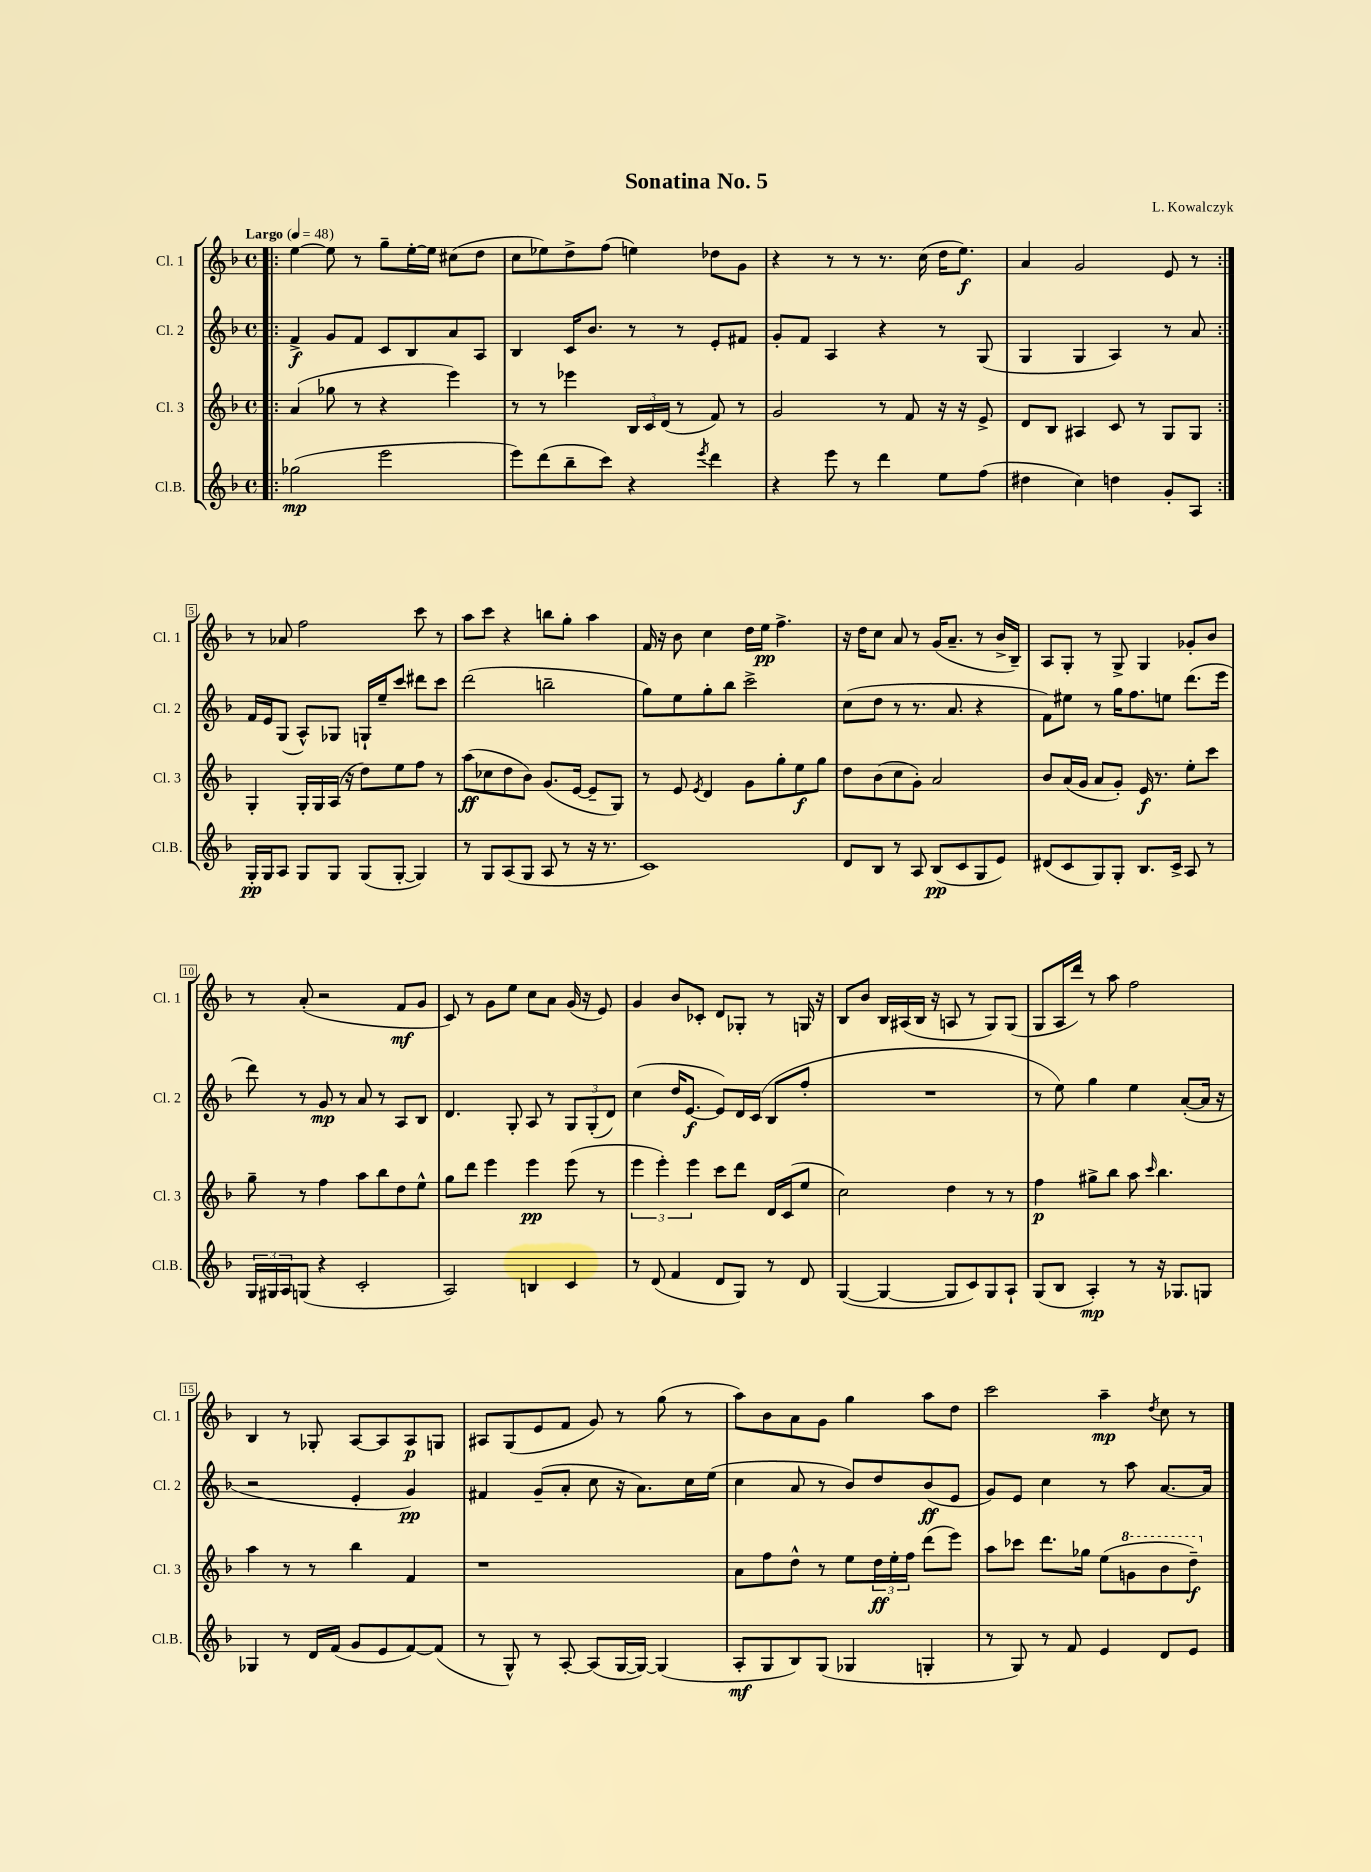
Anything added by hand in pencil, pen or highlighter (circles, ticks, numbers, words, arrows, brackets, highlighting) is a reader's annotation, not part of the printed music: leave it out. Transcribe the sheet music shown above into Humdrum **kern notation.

**kern	**dynam	**kern	**dynam	**kern	**dynam	**kern	**dynam
*part4	*part4	*part3	*part3	*part2	*part2	*part1	*part1
*staff4	*staff4	*staff3	*staff3	*staff2	*staff2	*staff1	*staff1
*I"Cl.B.	*	*I"Cl. 3	*	*I"Cl. 2	*	*I"Cl. 1	*
*I'Cl.B.	*	*I'Cl. 3	*	*I'Cl. 2	*	*I'Cl. 1	*
*clefG2	*	*clefG2	*	*clefG2	*	*clefG2	*
*k[b-]	*	*k[b-]	*	*k[b-]	*	*k[b-]	*
*M4/4	*	*M4/4	*	*M4/4	*	*M4/4	*
*met(c)	*	*met(c)	*	*met(c)	*	*met(c)	*
*MM48	*	*MM48	*	*MM48	*	*MM48	*
=1!|:	=1!|:	=1!|:	=1!|:	=1!|:	=1!|:	=1!|:	=1!|:
!	!	!	!	!	!	!LO:TX:a:B:t=Largo	!
(2gg-X\	mp	(4a/	.	4f^/	f	[4ee\	.
.	.	8gg-X\	.	8g/L	.	8ee\]	.
.	.	8r	.	8f/J	.	8r	.
2eee\	.	4r	.	8c/L	.	8gg~\L	.
.	.	.	.	8B-/	.	[16ee'\L	.
.	.	.	.	.	.	16ee\JJ]	.
.	.	4eee\)	.	8a/	.	(8cc#X\L	.
.	.	.	.	8A/J	.	8dd\J	.
=2	=2	=2	=2	=2	=2	=2	=2
8eee\L)	.	8r	.	4B-/	.	8cc\L	.
(8ddd\	.	8r	.	.	.	8ee-X\)	.
8bb-~\	.	4eee-X\	.	16c/KL	.	8dd^\	.
.	.	.	.	8.b-/J	.	.	.
8ccc\J)	.	.	.	.	.	(8ff\J	.
4r	.	24B-/LL	.	8r	.	4een\)	.
.	.	24c/	.	.	.	.	.
.	.	(24d/JJ	.	.	.	.	.
.	.	8r	.	8r	.	.	.
8qeee/	.	.	.	.	.	.	.
4ddd\	.	8f/)	.	8e'/L	.	8dd-X\L	.
.	.	8r	.	8f#X/J	.	8g\J	.
=3	=3	=3	=3	=3	=3	=3	=3
4r	.	2g/	.	8g'/L	.	4r	.
.	.	.	.	8f/J	.	.	.
8eee\	.	.	.	4A/	.	8r	.
8r	.	.	.	.	.	8r	.
4ddd\	.	8r	.	4r	.	8.r	.
.	.	8f/	.	.	.	.	.
.	.	.	.	.	.	(16cc\	.
8ee\L	.	16r	.	8r	.	16dd\KL	.
.	.	16r	.	.	.	8.ee\J)	f
(8ff\J	.	8e^/	.	(8G/	.	.	.
=4	=4	=4	=4	=4	=4	=4	=4
4dd#X\	.	8d/L	.	4G/	.	4a/	.
.	.	8B-/J	.	.	.	.	.
4cc\)	.	4A#X/	.	4G/	.	2g/	.
4ddn\	.	8c/	.	4A/)	.	.	.
.	.	8r	.	.	.	.	.
8g'/L	.	8G/L	.	8r	.	8e/	.
8A/J	.	8G/J	.	8a/	.	8r	.
!!LO:LB:g=z
=5:|!	=5:|!	=5:|!	=5:|!	=5:|!	=5:|!	=5:|!	=5:|!
16G'/LL	pp	4G'/	.	16f/LL	.	8r	.
16G/J	.	.	.	16e/J	.	.	.
8A/J	.	.	.	(8G/J	.	8a-X/	.
8G/L	.	16G'/LL	.	8A^^/L)	.	2ff\	.
.	.	16G/	.	.	.	.	.
8G/J	.	(16A/JJ	.	8G-X/J	.	.	.
.	.	16r	.	.	.	.	.
(8G/L	.	8dd\L)	.	16Gn`/LL	.	.	.
.	.	.	.	16ee~/J	.	.	.
[8G'/J	.	8ee\	.	8ccc/J	.	.	.
4G/])	.	8ff\J	.	8ddd#X\L	.	8ccc\	.
.	.	8r	.	8ccc\J	.	8r	.
=6	=6	=6	=6	=6	=6	=6	=6
8r	.	(8aa\L	ff	(2ddd\	.	8aa\L	.
8G/L	.	8cc-X\	.	.	.	8ccc\J	.
(8A/	.	8dd\	.	.	.	4r	.
8G/J	.	8b-\J)	.	.	.	.	.
8A/	.	(8.g/L	.	2bbn~\	.	8bbn\L	.
8r	.	.	.	.	.	8gg'\J	.
.	.	[16e/Jk	.	.	.	.	.
16r	.	8e~/L]	.	.	.	4aa\	.
8.r	.	.	.	.	.	.	.
.	.	8G/J)	.	.	.	.	.
=7	=7	=7	=7	=7	=7	=7	=7
1c)	.	8r	.	8gg\L)	.	16f/	.
.	.	.	.	.	.	16r	.
.	.	8e/	.	8ee\	.	8b-\	.
.	.	8qe/	.	.	.	.	.
.	.	4d/	.	8gg'\	.	4cc\	.
.	.	.	.	8bb-\J	.	.	.
.	.	8g\L	.	2ccc^\	.	16dd\LL	.
.	.	.	.	.	.	16ee\JJ	pp
.	.	8gg'\	.	.	.	4.ff^\	.
.	.	8ee\	f	.	.	.	.
.	.	8gg\J	.	.	.	.	.
=8	=8	=8	=8	=8	=8	=8	=8
8d/L	.	8dd\L	.	(8cc\L	.	16r	.
.	.	.	.	.	.	16dd\KL	.
8B-/J	.	(8b-\	.	8dd\J	.	8cc\J	.
8r	.	8cc\	.	8r	.	8a/	.
8A/	.	8g'\J)	.	8.r	.	8r	.
(8B-/L	pp	2a/	.	.	.	(16g/KL	.
.	.	.	.	8.a/	.	8.a~/J	.
8c/	.	.	.	.	.	.	.
8G/	.	.	.	4r	.	8r	.
8e/J)	.	.	.	.	.	16b-^/LL	.
.	.	.	.	.	.	16B-~/JJ)	.
=9	=9	=9	=9	=9	=9	=9	=9
(8d#X/L	.	8b-/L	.	8f\L)	.	8A/L	.
8c/	.	(16a/L	.	8ee#X\J	.	8G'/J	.
.	.	16g/JJ	.	.	.	.	.
8G/)	.	8a/L	.	8r	.	8r	.
8G'/J	.	8g'/J)	.	16gg\KL	.	8G^/	.
.	.	.	.	8.ff\	.	.	.
8.B-/L	.	16e/	f	.	.	4G/	.
.	.	8.r	.	.	.	.	.
.	.	.	.	8een\J	.	.	.
16c^/Jk	.	.	.	.	.	.	.
8A/	.	8ee'\L	.	(8.ddd\L	.	8g-X'/L	.
8r	.	8ccc\J	.	.	.	8b-/J	.
.	.	.	.	16eee\Jk	.	.	.
!!LO:LB:g=z
=10	=10	=10	=10	=10	=10	=10	=10
24G/LL	.	8gg~\	.	8ddd\)	.	8r	.
24G#X/	.	.	.	.	.	.	.
24A/J	.	.	.	.	.	.	.
(8Gn/J	.	8r	.	8r	.	(8a'/	.
4r	.	4ff\	.	8g/	mp	2r	.
.	.	.	.	8r	.	.	.
2c'/	.	8aa\L	.	8a/	.	.	.
.	.	8bb-\	.	8r	.	.	.
.	.	8dd\	.	8A/L	.	8f/L	mf
.	.	8ee^^\J	.	8B-/J	.	8g/J	.
=11	=11	=11	=11	=11	=11	=11	=11
2A/)	.	8gg\L	.	4.d/	.	8c/)	.
.	.	8ddd\J	.	.	.	8r	.
.	.	4eee\	.	.	.	8g\L	.
.	.	.	.	8G'/	.	8ee\J	.
4Bn/	.	4eee\	pp	8A/	.	8cc\L	.
.	.	.	.	8r	.	8a\J	.
4c/	.	(8eee\	.	12G/L	.	(16g/	.
.	.	.	.	.	.	16r	.
.	.	.	.	(12G'/	.	.	.
.	.	8r	.	.	.	8e/)	.
.	.	.	.	12d/J)	.	.	.
=12	=12	=12	=12	=12	=12	=12	=12
8r	.	6eee\	.	(4cc\	.	4g/	.
(8d/	.	.	.	.	.	.	.
.	.	6eee'\)	.	.	.	.	.
4f/	.	.	.	16dd/KL	.	8b-/L	.
.	.	.	.	[8.e/J	f	.	.
.	.	6eee\	.	.	.	.	.
.	.	.	.	.	.	8c-X'/J	.
8d/L	.	8ccc\L	.	8e/L])	.	8d/L	.
8G/J)	.	8ddd\J	.	16d/L	.	8G-X'/J	.
.	.	.	.	(16c/JJ	.	.	.
8r	.	16d/LL	.	8B-/L	.	8r	.
.	.	(16c/J	.	.	.	.	.
8d/	.	8ee/J	.	8ff'/J	.	16Gn/	.
.	.	.	.	.	.	16r	.
=13	=13	=13	=13	=13	=13	=13	=13
([4G/	.	2cc\)	.	1r	.	8B-/L	.
.	.	.	.	.	.	8b-/J	.
4G/_	.	.	.	.	.	16B-/LL	.
.	.	.	.	.	.	(16A#X/	.
.	.	.	.	.	.	16B-/JJ	.
.	.	.	.	.	.	16r	.
8G/L]	.	4dd\	.	.	.	8An/	.
8c/)	.	.	.	.	.	8r	.
8G/	.	8r	.	.	.	8G/L)	.
8A`/J	.	8r	.	.	.	(8G/J	.
=14	=14	=14	=14	=14	=14	=14	=14
(8G/L	.	4ff\	p	8r	.	8G/L	.
8B-/J	.	.	.	8ee\)	.	16A/L	.
.	.	.	.	.	.	16ddd/JJ)	.
4A'/)	mp	8gg#X^\L	.	4gg\	.	8r	.
.	.	8bb-\J	.	.	.	8aa\	.
8r	.	8aa\	.	4ee\	.	2ff\	.
.	.	16qqccc/	.	.	.	.	.
16r	.	4.bb-\	.	.	.	.	.
8.G-X/L	.	.	.	.	.	.	.
.	.	.	.	([8a'/L	.	.	.
8Gn/J	.	.	.	16a/Jk]	.	.	.
.	.	.	.	16r	.	.	.
!!LO:LB:g=z
=15	=15	=15	=15	=15	=15	=15	=15
4G-X/	.	4aa\	.	2r	.	4B-/	.
8r	.	8r	.	.	.	8r	.
16d/LL	.	8r	.	.	.	8G-X'/	.
(16f/JJ	.	.	.	.	.	.	.
8g/L	.	4bb-\	.	4e'/	.	[8A/L	.
8e/	.	.	.	.	.	8A/]	.
[8f/)	.	4f/	.	4g/)	pp	8A/	p
(8f/J]	.	.	.	.	.	8Gn/J	.
=16	=16	=16	=16	=16	=16	=16	=16
8r	.	1r	.	4f#X/	.	8A#X/L	.
8G^^/)	.	.	.	.	.	(8G/	.
8r	.	.	.	(8g~/L	.	8e/	.
[8A'/	.	.	.	8a'/J	.	8f/J	.
(8A/L]	.	.	.	8cc\	.	8g/)	.
[16G/L	.	.	.	16r	.	8r	.
16G/JJ_)	.	.	.	8.a\L)	.	.	.
(4G/]	.	.	.	.	.	(8gg\	.
.	.	.	.	16cc\L	.	8r	.
.	.	.	.	(16ee\JJ	.	.	.
=17	=17	=17	=17	=17	=17	=17	=17
8A'/L	mf	8a\L	.	4cc\	.	8aa\L)	.
8G/	.	8ff\	.	.	.	8b-\	.
8B-/)	.	8dd^^\J	.	8a/	.	8a\	.
(8G/J	.	8r	.	8r	.	8g\J	.
4G-X/	.	8ee\L	.	8b-/L)	.	4gg\	.
.	.	24dd\L	ff	8dd/	.	.	.
.	.	24ee'\	.	.	.	.	.
.	.	24ff\JJ	.	.	.	.	.
4Gn'/	.	(8ddd\L	.	(8b-/	ff	8aa\L	.
.	.	8eee\J)	.	8e/J	.	8dd\J	.
=18	=18	=18	=18	=18	=18	=18	=18
8r	.	8aa\L	.	8g/L)	.	2ccc\	.
8G/)	.	8ccc-X\J	.	8e/J	.	.	.
8r	.	8.ddd\L	.	4cc\	.	.	.
8f/	.	.	.	.	.	.	.
.	.	16gg-X\Jk	.	.	.	.	.
4e/	.	(8ee\L	.	8r	.	4aa~\	mp
*	*	*8va	*	*	*	*	*
.	.	8ggn\	.	8aa\	.	.	.
.	.	.	.	.	.	8qdd/	.
8d/L	.	8bb-\	.	[8.a/L	.	8cc\	.
8e/J	.	8ddd~\J)	f	.	.	8r	.
.	.	.	.	16a/Jk]	.	.	.
*	*	*X8va	*	*	*	*	*
==	==	==	==	==	==	==	==
*-	*-	*-	*-	*-	*-	*-	*-
